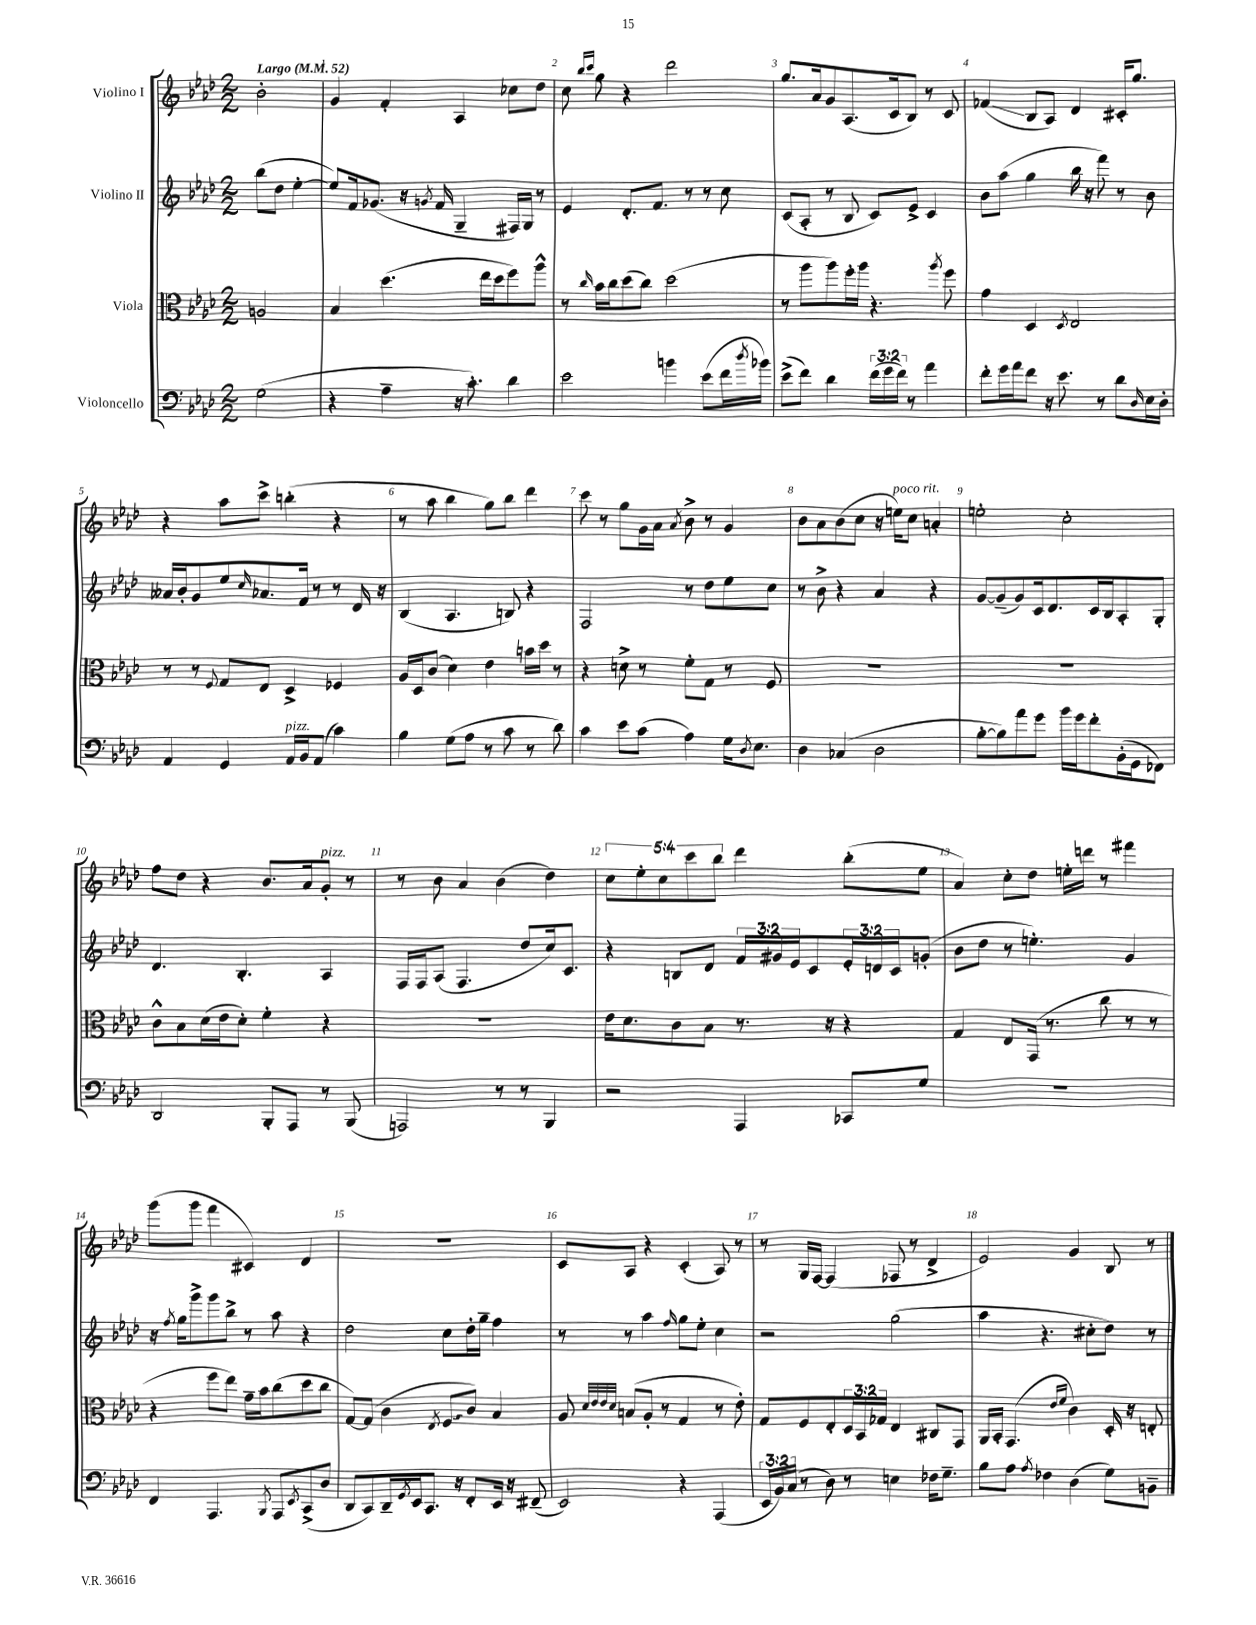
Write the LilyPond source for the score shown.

<<
\new StaffGroup <<
\new Staff = "s0" \with { instrumentName = "Violino I" } {
    \clef treble \key aes \major \numericTimeSignature \time 2/2 \override Staff.TupletNumber.text = #tuplet-number::calc-fraction-text \partial 2 \tempo "Largo" 4 = 52
    bes'2-. |
    g'4 f'4-. aes4 ces''8 des''8 |
    c''8 \grace { bes''16 c'''16 } g''8 r4 des'''2 |
    g''8. aes'16 g'8 aes8.( c'16 bes8) r8 c'8 |
    fes'4\glissando( bes8 aes8) des'4 cis'16-. g''8. |
    r4 aes''8 c'''8-> b''4-.( r4 |
    r8 aes''8 bes''4 g''8) bes''8 des'''4 |
    c'''8 r8 g''8 g'16 aes'16 \acciaccatura { aes'8 } bes'8-> r8 g'4 |
    bes'8 aes'8 bes'8( c''8 r16 e''16^\markup { \italic "poco rit." }) c''8 a'4-. |
    e''2-. c''2-. |
    f''8 des''8 r4 bes'8. aes'16 g'8-.^\markup { \italic "pizz." } r8 |
    r8 bes'8 aes'4 bes'4( des''4) |
    \tuplet 5/4 { c''8 ees''8-. c''8 c'''8 bes''8 } des'''4 bes''8-.( ees''8 |
    aes'4) c''8-. des''8 e''16-. d'''16 r8 fis'''4 |
    g'''8( g'''8 f'''4 cis'4) des'4 |
    R1 |
    c'8 aes8 r4 c'4-.( aes8) r8 |
    r8 g16 f16~ f4( fes8 r8 des'4-> |
    ees'2) g'4 bes8 r8 \bar "|." |
}
\new Staff = "s1" \with { instrumentName = "Violino II" } {
    \clef treble \key aes \major \numericTimeSignature \time 2/2 \override Staff.TupletNumber.text = #tuplet-number::calc-fraction-text \partial 2
    bes''8( des''8 ees''4~-. |
    ees''8) f'16 ges'8.( r16 \acciaccatura { g'8 } f'16 g4-- fis16) g16 r8 |
    ees'4 des'8.-. f'8. r8 r8 c''8 |
    c'8( aes8-. r8 bes8 c'8) ees'8-> c'4 |
    bes'8 aes''8( g''4 bes''16 r16 f'''8) r8 bes'8 |
    aeses'16 bes'16-. g'8 ees''8 \grace { c''16 } aes'8. f'16 r8 r8 des'16 r16 |
    bes4( aes4. b8) r4 |
    f2 r8 des''8 ees''8 c''8 |
    r8 bes'8-> r4 aes'4 r4 |
    g'8~ g'8--( g'8) c'16 des'8. c'16 bes16 aes8-. g8-. |
    des'4. bes4.-. aes4 |
    f16 f16 aes8( f4. des''8 c''16) c'8. |
    r4 b8 des'8 \tuplet 3/2 { f'16 gis'16 ees'16 } c'8 \tuplet 3/2 { ees'16-. d'16 c'16 } g'8-.( |
    bes'8 des''8 r8 e''4.-.) g'4 |
    r16 \acciaccatura { f''8 } g''16 g'''8-> g'''8 bes''8-> r8 aes''8 r4 |
    des''2 c''8 des''16-. g''16-- f''4 |
    r8 r8 aes''4 \grace { f''16 } g''8 ees''8-. c''4 |
    r2 g''2( |
    aes''4 r4. cis''8-. des''8) r8 \bar "|." |
}
\new Staff = "s2" \with { instrumentName = "Viola" } {
    \clef alto \key aes \major \numericTimeSignature \time 2/2 \override Staff.TupletNumber.text = #tuplet-number::calc-fraction-text \partial 2
    a2 |
    bes4 des''4.( ees''16 des''16 f''8) aes''8-^ |
    r8 \grace { c''16 } bes'16 c''16 des''8( c''8) des''2( |
    r8 aes''8 aes''8) f''16-. aes''16 r4. \acciaccatura { aes''8 } f''8 |
    g'4 des4 \acciaccatura { des8 } ees2 |
    r8 r8 \appoggiatura { f8 } g8 ees8 des4-> fes4 |
    aes16 des16 c'8( des'4) ees'4 b'16 des''16 r8 |
    r4 d'8-> r8 f'8-. g8 r8 f8 |
    R1 |
    R1 |
    c'8-^ bes8 des'16( ees'16 des'8-.) f'4-. r4 |
    R1 |
    ees'16 des'8. c'8 bes8 r8. r16 r4 |
    g4 ees8 g,16( r8. c''8 r8 r8 |
    r4 f''8 ees''8) g'16-- bes'16 c''8( des''8 c''8 |
    g8~) g8( c'4 \acciaccatura { ees8 } \once \override Glissando.style = #'zigzag f8\glissando c'8) bes4 |
    aes8 \grace { des'32 ees'32 ees'32 des'32 } b8( aes8-. r8 g4 r8 ees'8-.) |
    g8 f8 ees8-. \tuplet 3/2 { des16 bes,16 ges16 } ees4 cis8 g,8 |
    aes,16 bes,16-. g,4.( \grace { ees'16 f'16 } c'4) des16-. r16 e8-. \bar "|." |
}
\new Staff = "s3" \with { instrumentName = "Violoncello" } {
    \clef bass \key aes \major \numericTimeSignature \time 2/2 \override Staff.TupletNumber.text = #tuplet-number::calc-fraction-text \partial 2
    g2( |
    r4 aes4-- r16 c'8.-.) des'4 |
    ees'2 b'4 ees'8( f'16 \acciaccatura { des''8 } bes'16) |
    ees'8->( f'8) des'4 \tuplet 3/2 { f'16( g'16 f'16) } r8 aes'4 |
    f'8-. g'16 aes'16 f'8 r16 ees'8. r8 des'8 \grace { des16 } ees16 des16-. |
    aes,4 g,4 aes,16^\markup { \italic "pizz." } bes,16 aes,8( c'4) |
    bes4 g8( aes8 r8 c'8 r8 des'8) |
    c'4 ees'8 c'8( aes4) g16 \acciaccatura { des8 } ees8. |
    des4 ces4( des2 |
    bes8~-. bes8) aes'8 g'8 bes'16 g'16 f'8-. bes,16-.( g,16 fes,8) |
    des,2 bes,,8-. aes,,8 r8 bes,,8( |
    a,,2) r8 r8 bes,,4 |
    r2 aes,,4 ces,8 g8 |
    R1 |
    f,4 aes,,4. \acciaccatura { bes,,8 } aes,,8 \acciaccatura { ees,8 } c,8->( des8 |
    des,8 c,8) des,16-- \acciaccatura { g,8 } ees,16 c,8. r16 f,8-. ees,16 r16 fis,8--( |
    ees,2) r4 aes,,4( |
    \tuplet 3/2 { ees,16 bes,16) c16( } r8 des8) r8 e4 fes16 g8.-- |
    bes8 aes8 \acciaccatura { aes8 } fes4 des4( g8) b,8-- \bar "|." |
}
>>
>>
\layout { \context { \Score \override BarNumber.break-visibility = ##(#f #t #t) barNumberVisibility = #all-bar-numbers-visible } }
